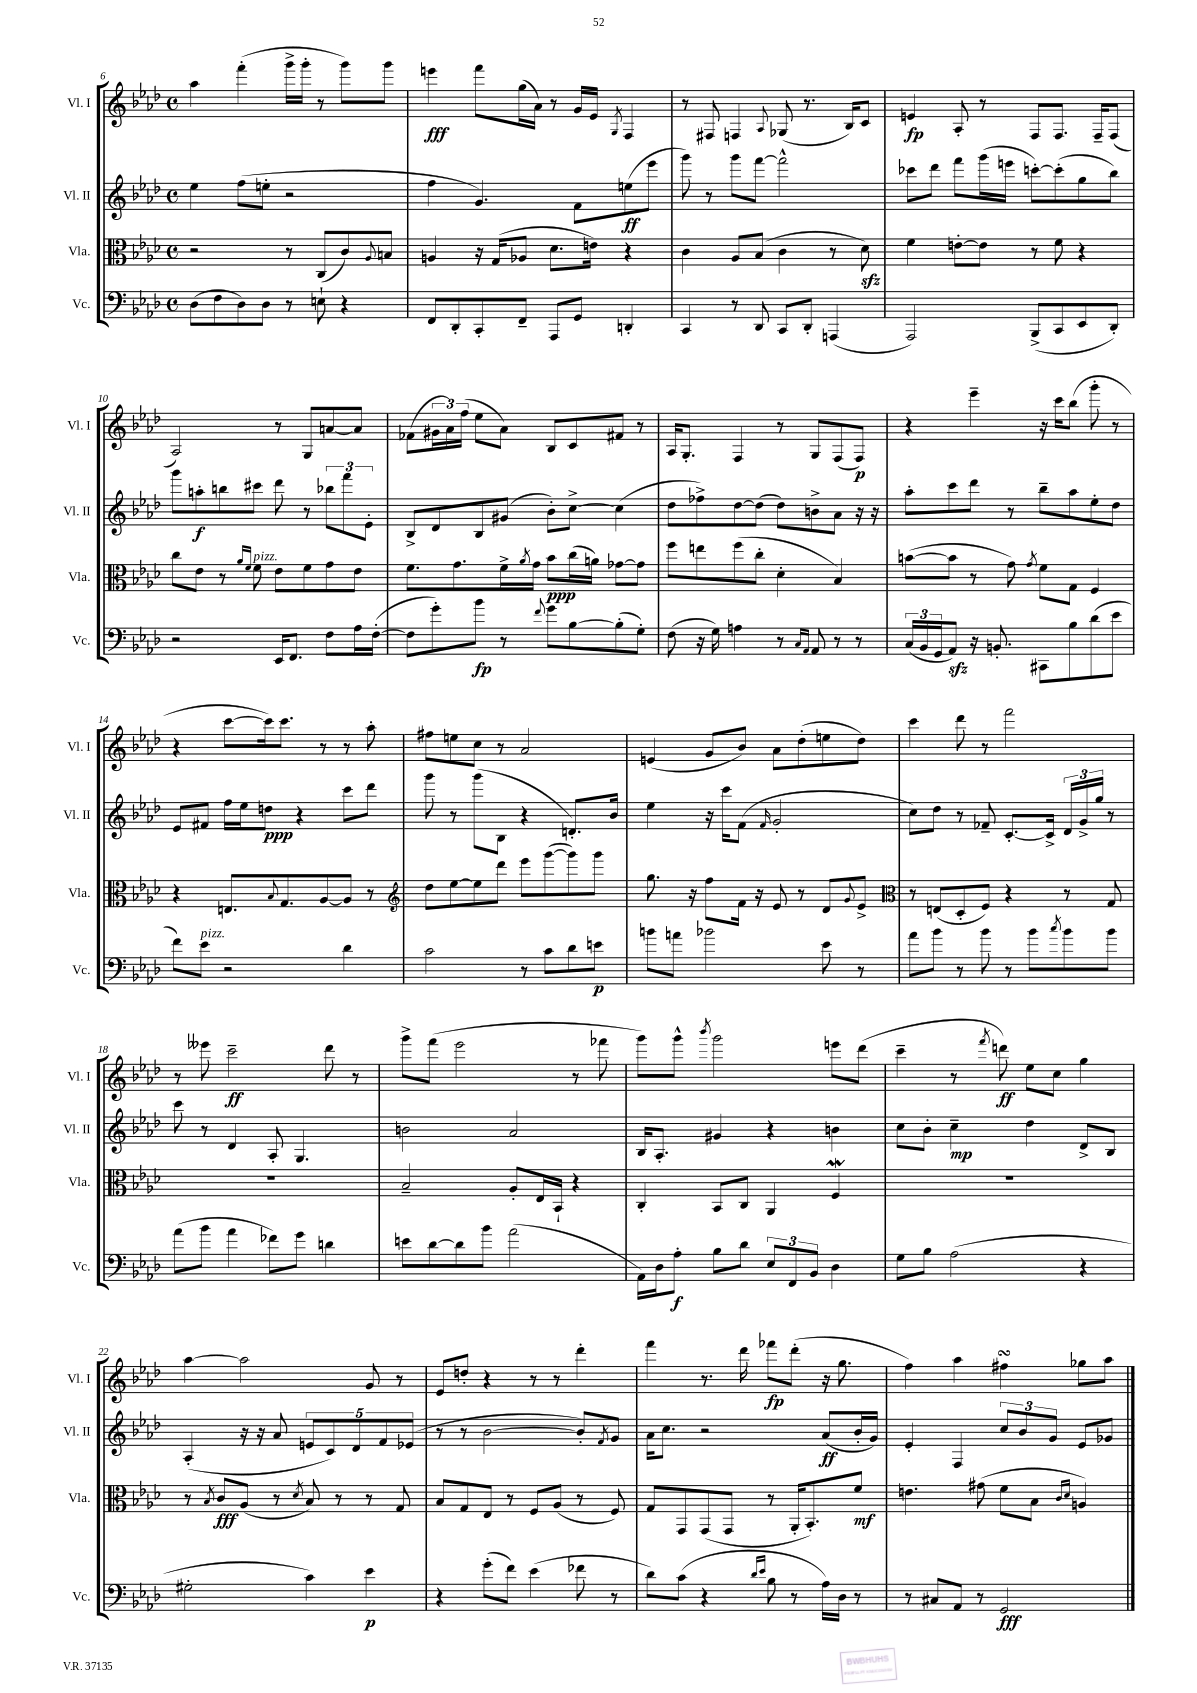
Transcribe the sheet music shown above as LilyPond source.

<<
\new StaffGroup <<
\new Staff = "s0" \with { instrumentName = "Vl. I" shortInstrumentName = "Vl. I" } {
    \clef treble \key aes \major \defaultTimeSignature \time 4/4
    aes''4 f'''4-.( g'''16-> g'''16-. r8 g'''8) g'''8 |
    e'''4\fff f'''8 g''16( aes'16) r8 g'16 ees'16 \acciaccatura { g8 } f4 |
    r8 fis8 f4 \appoggiatura { aes8 } ges8( r8. bes16) c'8 |
    e'4\fp aes8-. r8 f8 f8. f16-- f8( |
    aes2) r8 g8 a'8~ a'8 |
    fes'8( \tuplet 3/2 { gis'16 aes'16) f''16( } ees''8 aes'8) bes8 c'8 fis'8 r8 |
    aes16 g8.-. f4 r8 g8 f8( f8\p) |
    r4 ees'''4-- r16 c'''16 bes''8( g'''8-. r8 |
    r4 c'''8~ c'''16) c'''8. r8 r8 aes''8-. |
    fis''8 e''8 c''8 r8 aes'2 |
    e'4( g'8 bes'8) aes'8 des''8-.( e''8 des''8) |
    c'''4 des'''8 r8 f'''2 |
    r8 eeses'''8 c'''2--\ff des'''8 r8 |
    g'''8-> f'''8( ees'''2 r8 fes'''8 |
    g'''8) g'''8-^ \acciaccatura { bes'''8 } g'''2 e'''8 des'''8( |
    c'''4-- r8 \acciaccatura { f'''8 } d'''8\ff) ees''8 c''8 g''4 |
    aes''4~ aes''2 g'8 r8 |
    ees'8 d''8-. r4 r8 r8 des'''4-. |
    f'''4 r8. des'''16 fes'''8\fp des'''8-.( r16 g''8. |
    f''4) aes''4 fis''4\turn ges''8 aes''8 \bar "|." |
}
\new Staff = "s1" \with { instrumentName = "Vl. II" shortInstrumentName = "Vl. II" } {
    \clef treble \key aes \major \defaultTimeSignature \time 4/4
    ees''4 f''8( e''8-. r2 |
    f''4 g'4.) f'8 e''8\ff( ees'''8 |
    g'''8) r8 g'''8 f'''8~ f'''2-^ |
    ces'''8 des'''8 f'''8 g'''16( e'''16 c'''8~-.) c'''8-.( g''8 bes''8) |
    g'''8 a''8-.\f b''8 cis'''8 des'''8 r8 \tuplet 3/2 { bes''8 f'''8 ees'8-. } |
    bes8-> des'8 bes8 gis'8( bes'8-.) c''8~-> c''4( |
    des''8 fes''8->) des''8~ des''8( des''8) b'8-> aes'8 r16 r16 |
    aes''8-. c'''8 des'''8 r8 bes''8-- aes''8 ees''8-. des''8 |
    ees'8 fis'8 f''16 ees''16 d''8\ppp r4 c'''8 des'''8 |
    g'''8 r8 g'''8( bes8 r4 d'8.-.) bes'16 |
    ees''4 r16 c'''16 f'8( \grace { f'16 } g'2-. |
    c''8) des''8 r8 fes'8-- c'8.~-. c'16-> \tuplet 3/2 { des'16 g'16-> g''16 } r8 |
    c'''8 r8 des'4 aes8-. g4. |
    b'2 aes'2 |
    bes16 aes8.-. gis'4 r4 b'4 |
    c''8 bes'8-. c''4--\mp des''4 des'8-> bes8 |
    aes4-.( r16 r16 aes'8 \tuplet 5/4 { e'8 c'8) des'8 f'8 ees'8( } |
    r8 r8 bes'2~ bes'8-.) \acciaccatura { f'8 } g'8 |
    aes'16 c''8. r2 aes'8\ff( bes'16-. g'16) |
    ees'4-. f4 \tuplet 3/2 { c''8 bes'8 g'8 } ees'8 ges'8 \bar "|." |
}
\new Staff = "s2" \with { instrumentName = "Vla." shortInstrumentName = "Vla." } {
    \clef alto \key aes \major \defaultTimeSignature \time 4/4
    r2 r8 c8( c'8) \appoggiatura { aes8 } b8 |
    a4 r16 g16( aes8 des'8. e'16) r4 |
    c'4 aes8 bes8( c'4 r8 des'8\sfz) |
    f'4 e'8~-. e'8 r8 f'8 r4 |
    c''8 ees'8 r8 \grace { aes'16 f'16 } f'8^\markup { \italic "pizz." } ees'8 f'8 g'8 ees'8 |
    f'8. g'8. f'16-> \acciaccatura { aes'8 } g'16 bes'8\ppp c''16( a'16) ges'8~ ges'8 |
    f''8 e''8 f''8( c''8-. des'4-. bes4) |
    b'8~( b'8 r8 g'8) \acciaccatura { g'8 } f'8 g8 f4 |
    r4 e8. \appoggiatura { bes8 } g8. aes8~ aes8 r8 |
    \clef treble des''8 ees''8~ ees''8 des'''8 ees'''8 g'''8~( g'''8) g'''8 |
    g''8. r16 f''8 f'16 r16 ees'8 r8 des'8 \appoggiatura { g'8 } ees'8-> |
    \clef alto r8 e8( des8-. f8) r4 r8 g8 |
    R1 |
    bes2-- aes8-. ees16 bes,16-! r4 |
    c4-. bes,8 c8 aes,4 f4\mordent |
    R1 |
    r8 \acciaccatura { bes8 } c'8\fff aes8( r8 \acciaccatura { des'8 } bes8) r8 r8 g8 |
    bes8 g8 ees8 r8 f8 aes8( r8 f8) |
    g8 g,8 g,8( g,8 r8 aes,16-. bes,8.-.) f'8\mf |
    e'4. gis'8( f'8 bes8 \grace { c'16 des'16 } a4) \bar "|." |
}
\new Staff = "s3" \with { instrumentName = "Vc." shortInstrumentName = "Vc." } {
    \clef bass \key aes \major \defaultTimeSignature \time 4/4
    des8( f8 des8) des8 r8 e8-! r4 |
    f,8 des,8-. c,8-. f,8-- aes,,8 g,8 d,4-. |
    c,4 r8 des,8 c,8 des,8-. a,,4( |
    aes,,2) bes,,8->( c,8 ees,8 des,8-.) |
    r2 ees,16 f,8. f8 aes16 f16~-.( |
    f8 g'8-.) bes'8\fp r8 \appoggiatura { f'8 } g'8 bes8~ bes8-.( g8-.) |
    f8( r16 g16) a4 r8 \grace { c16 aes,16 } aes,8 r8 r8 |
    \tuplet 3/2 { c16( bes,16 g,16 } aes,8\sfz) r16 b,8.-. cis,8 bes8 des'8( ees'8 |
    f'8) ees'8^\markup { \italic "pizz." } r2 des'4 |
    c'2 r8 c'8 des'8 e'8\p |
    b'8 a'8 bes'2 ees'8 r8 |
    aes'8 bes'8 r8 bes'8 r8 bes'8 \acciaccatura { c''8 } bes'8 bes'8 |
    aes'8( bes'8 aes'4 fes'8) g'8 d'4 |
    e'8 des'8~ des'8 bes'8 aes'2( |
    aes,16) des16 aes8-.\f bes8 des'8 \tuplet 3/2 { ees8 f,8 bes,8 } des4 |
    g8 bes8 aes2( r4 |
    gis2-. c'4) ees'4\p |
    r4 g'8-.( f'8) ees'4( fes'8 r8 |
    des'8) c'8( r4 \grace { des'16 ees'16 } bes8 r8 aes16) des16 r8 |
    r8 cis8 aes,8 r8 g,2\fff \bar "|." |
}
>>
>>
\layout { \context { \Score currentBarNumber = #6 } }
